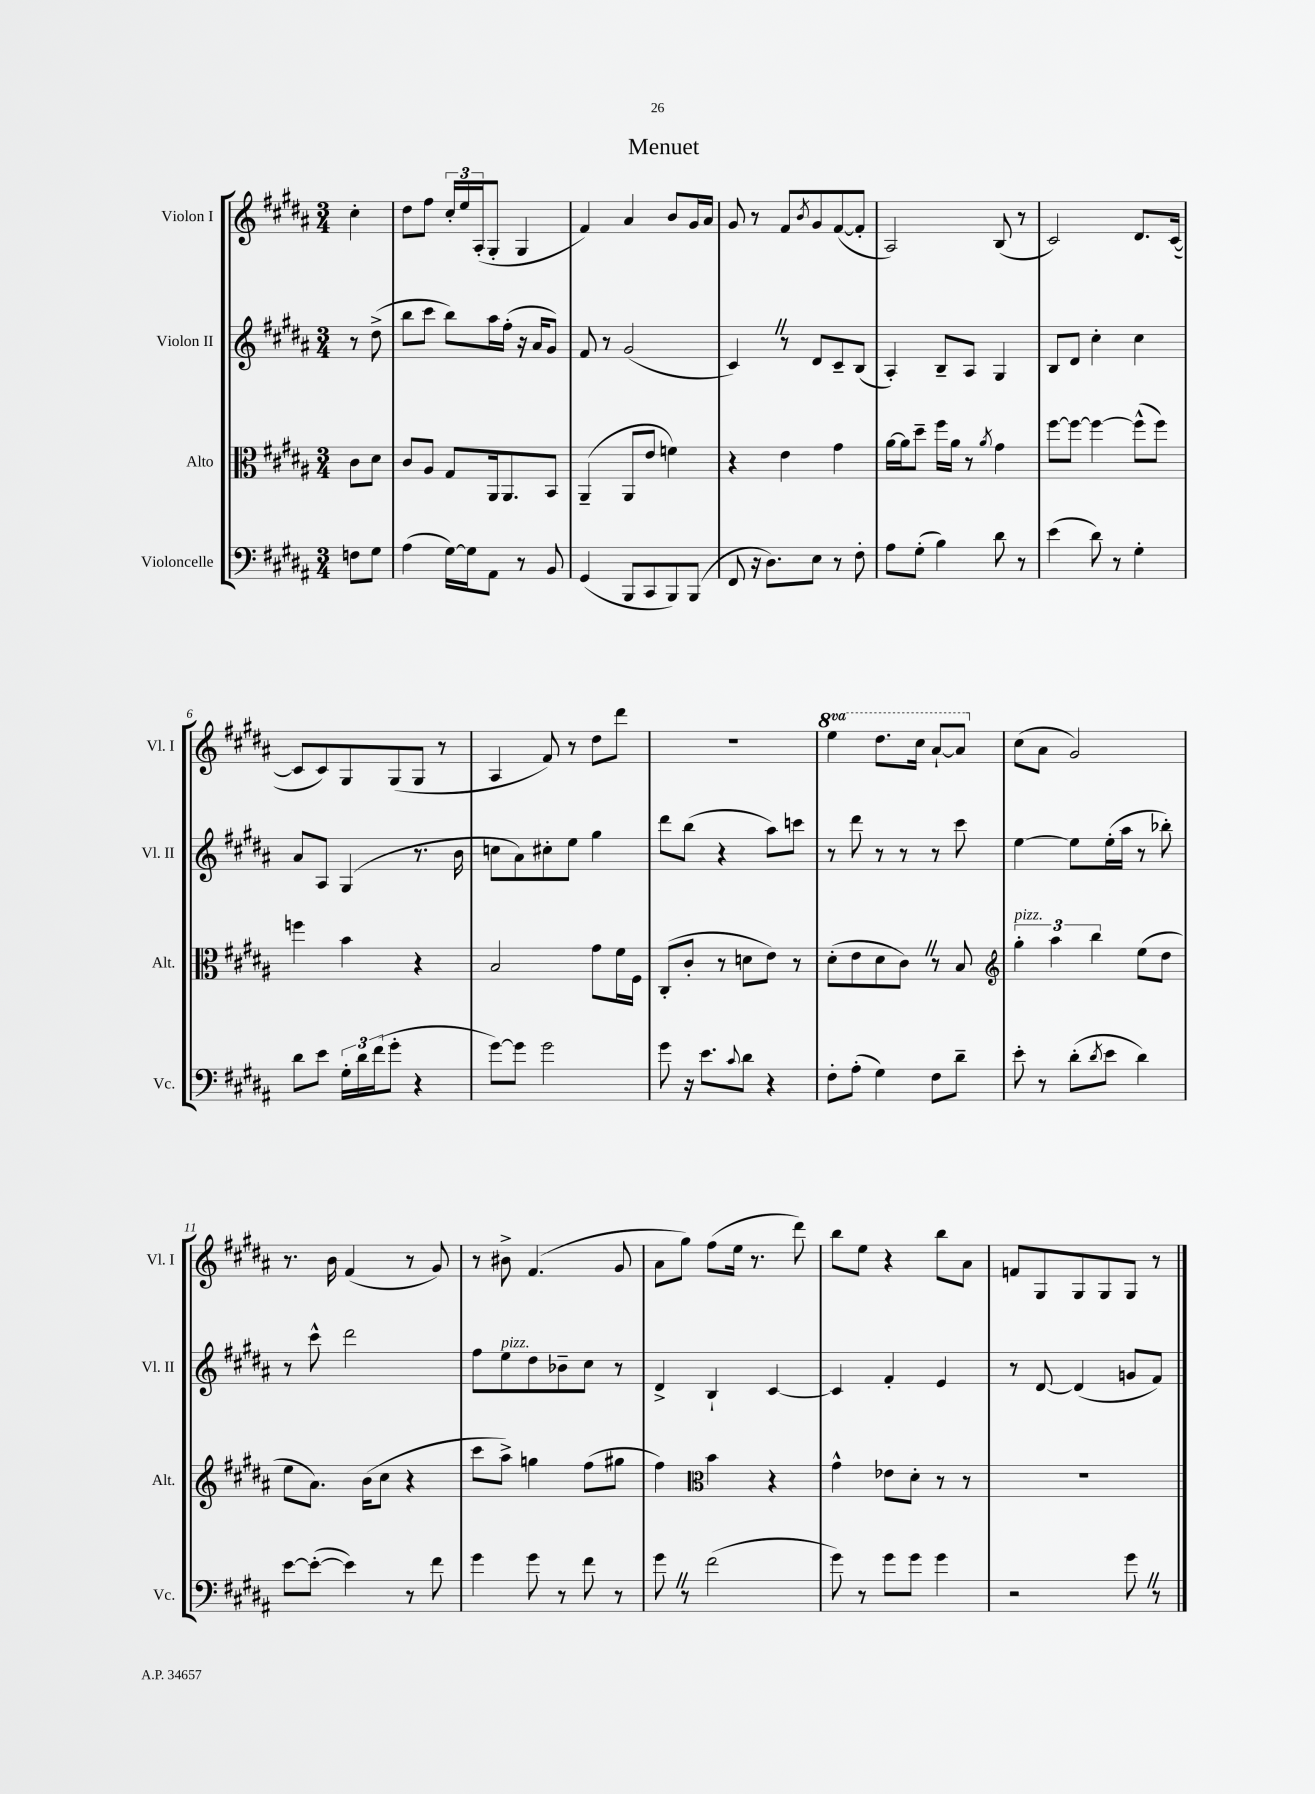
\header { title = "Menuet" }
<<
\new StaffGroup <<
\new Staff = "s0" \with { instrumentName = "Violon I" shortInstrumentName = "Vl. I" } {
    \clef treble \key b \major \numericTimeSignature \time 3/4 \set Staff.ottavationMarkups = #ottavation-simple-ordinals \partial 4
    cis''4-. |
    dis''8 fis''8 \tuplet 3/2 { cis''16-. e''16 ais16-.( } gis8-. gis4 |
    fis'4) ais'4 b'8 gis'16 ais'16 |
    gis'8 r8 fis'8 \acciaccatura { b'8 } gis'8 fis'8~( fis'8-. |
    ais2) b8( r8 |
    cis'2) dis'8. cis'16~( |
    cis'8 cis'8) gis8 gis8( gis8 r8 |
    ais4 fis'8) r8 dis''8 dis'''8 |
    R2. |
    \ottava #1 e'''4 dis'''8. cis'''16 ais''8~-! ais''8 \ottava #0 |
    cis''8( ais'8 gis'2) |
    r8. b'16 fis'4( r8 gis'8) |
    r8 bis'8-> fis'4.( gis'8 |
    ais'8 gis''8) fis''8( e''16 r8. dis'''8) |
    b''8 e''8 r4 b''8 ais'8 |
    f'8 gis8 gis8 gis8 gis8 r8 \bar "|." |
}
\new Staff = "s1" \with { instrumentName = "Violon II" shortInstrumentName = "Vl. II" } {
    \clef treble \key b \major \numericTimeSignature \time 3/4 \partial 4
    r8 dis''8->( |
    b''8 cis'''8 b''8) ais''16 fis''16-.( r16 ais'16 gis'8) |
    fis'8 r8 gis'2( |
    cis'4) \once \override BreathingSign.text = \markup { \musicglyph "scripts.caesura.straight" } \breathe r8 dis'8 cis'8-- b8( |
    ais4-.) b8-- ais8 gis4 |
    b8 dis'8 cis''4-. cis''4 |
    ais'8 ais8 gis4( r8. b'16 |
    c''8 ais'8) cis''8-. e''8 gis''4 |
    dis'''8 b''8( r4 ais''8) c'''8 |
    r8 dis'''8 r8 r8 r8 cis'''8 |
    e''4~ e''8 e''16-.( ais''16 r8 bes''8-.) |
    r8 cis'''8-^ dis'''2 |
    fis''8 e''8^\markup { \italic "pizz." } dis''8 bes'8-- cis''8 r8 |
    dis'4-> b4-! cis'4~ |
    cis'4 fis'4-. e'4 |
    r8 dis'8~ dis'4( g'8 fis'8) \bar "|." |
}
\new Staff = "s2" \with { instrumentName = "Alto" shortInstrumentName = "Alt." } {
    \clef alto \key b \major \numericTimeSignature \time 3/4 \partial 4
    cis'8 dis'8 |
    cis'8 ais8 gis8 ais,16 ais,8. b,8 |
    ais,4--( ais,8 e'8 f'4) |
    r4 e'4 gis'4 |
    ais'16~ ais'16 dis''8-- fis''16 ais'16 r8 \acciaccatura { ais'8 } gis'4 |
    fis''8~ fis''8~ fis''4~ fis''8-^( fis''8) |
    f''4 b'4 r4 |
    b2 gis'8 fis'16 fis16 |
    cis8-.( cis'8-. r8 d'8 e'8) r8 |
    dis'8-.( e'8 dis'8 cis'8) \once \override BreathingSign.text = \markup { \musicglyph "scripts.caesura.straight" } \breathe r8 b8 |
    \clef treble \tuplet 3/2 { gis''4-.^\markup { \italic "pizz." } ais''4 b''4 } e''8( dis''8 |
    e''8 ais'8.) b'16( cis''8 r4 |
    cis'''8 ais''8->) g''4 fis''8( gis''8 |
    fis''4) \clef alto b'4 r4 |
    gis'4-^ ees'8 dis'8-. r8 r8 |
    R2. \bar "|." |
}
\new Staff = "s3" \with { instrumentName = "Violoncelle" shortInstrumentName = "Vc." } {
    \clef bass \key b \major \numericTimeSignature \time 3/4 \partial 4
    f8 gis8 |
    ais4( gis16~) gis16 ais,8 r8 b,8 |
    gis,4( b,,8 cis,8 b,,8) b,,8( |
    fis,8 r16 dis8.) e8 r8 fis8-. |
    ais8 gis8-.( b4) dis'8 r8 |
    e'4( dis'8) r8 gis4-. |
    dis'8 e'8 \tuplet 3/2 { gis16-. dis'16 fis'16( } gis'8-. r4 |
    gis'8~) gis'8 gis'2 |
    gis'8 r16 e'8. \appoggiatura { cis'8 } dis'8 r4 |
    fis8-. ais8-.( gis4) fis8 dis'8-- |
    e'8-. r8 dis'8-.( \acciaccatura { dis'8 } e'8 dis'4) |
    e'8~ e'8~-.( e'4) r8 fis'8 |
    gis'4 gis'8 r8 fis'8 r8 |
    gis'8 \once \override BreathingSign.text = \markup { \musicglyph "scripts.caesura.straight" } \breathe r8 fis'2( |
    gis'8) r8 gis'8 gis'8 gis'4 |
    r2 gis'8 \once \override BreathingSign.text = \markup { \musicglyph "scripts.caesura.straight" } \breathe r8 \bar "|." |
}
>>
>>
